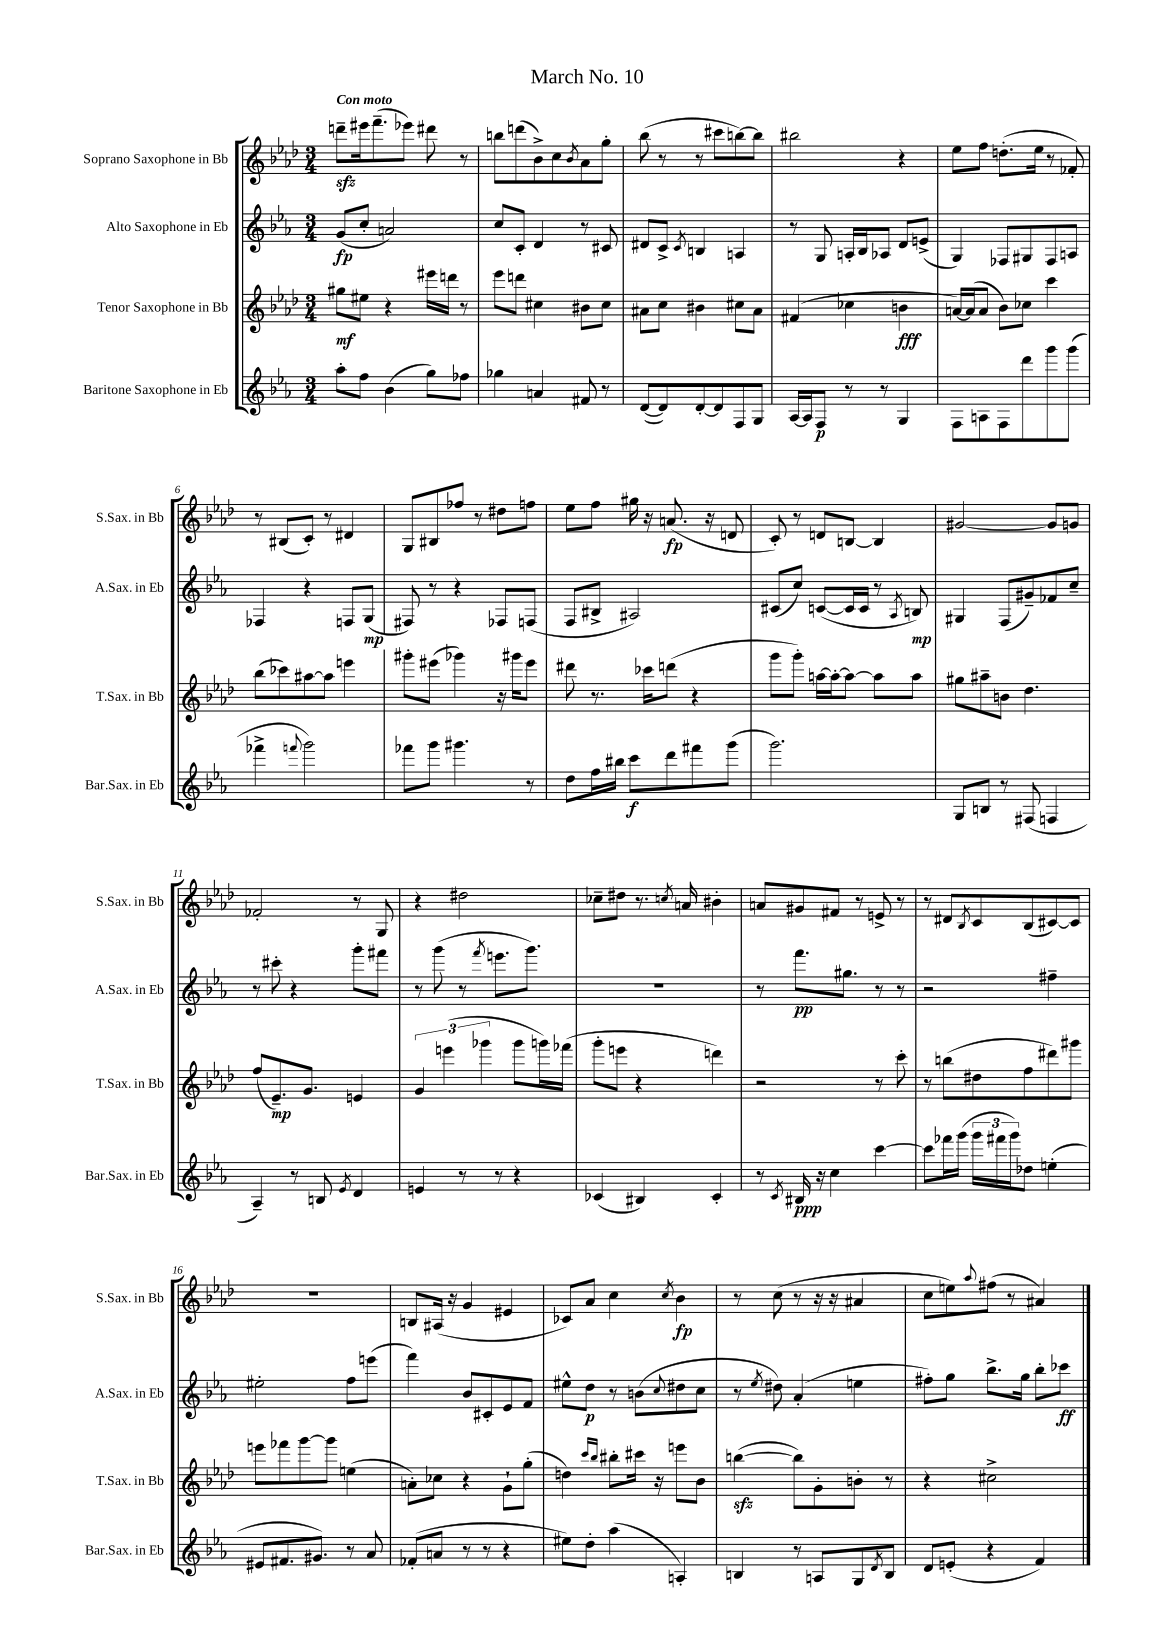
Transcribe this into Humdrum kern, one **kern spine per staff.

**kern	**kern	**kern	**kern
*staff4	*staff3	*staff2	*staff1
*clefG2	*clefG2	*clefG2	*clefG2
*k[b-e-a-]	*k[b-e-a-d-]	*k[b-e-a-]	*k[b-e-a-d-]
*M3/4	*M3/4	*M3/4	*M3/4
8aa-'	8gg#	(8g	8ddd~
8ff	8ee#	8cc'	16eee#
.	.	.	(8.fff~
(4b-	4r	2a)	.
.	.	.	8eee-)
8gg)	16eee#	.	8ddd#
.	16ddd	.	.
8ff-	8r	.	8r
=	=	=	=
4gg-	8eee-	8cc	8bb
.	8ddd	8c'	(8ddd
4a	4cc#	4d	8b-^)
.	.	.	8cc
.	.	.	8qb-
8f#	8b#	8r	8a-
8r	8cc#	8c#	8gg'
=	=	=	=
([8d	8a#	8d#	(8bb-
8d])	8cc	8c^	8r
.	.	8qc	.
[8d'	4b#	4B	8r
8d]	.	.	8ccc#
8F	8cc#	4A	[8bb)
8G	8a#	.	8bb]
=	=	=	=
[16A-	(4f#	8r	2bb#
16A-]	.	.	.
8F	.	8G	.
8r	4cc-	16A'	.
.	.	16B-	.
8r	.	8A-	.
4G	4b	8d	4r
.	.	(8e^	.
=	=	=	=
8F	[16a)	4G)	8ee-
.	(16a]	.	.
8A	8a	.	8ff
8F	8b-)	8F-	(8.dd'
8ddd	8cc-	8G#	.
.	.	.	16ee-
8ggg	4ccc	8F-	8r
(8ggg	.	8A	8f-')
=	=	=	=
4fff-^	(8bb-	4F-	8r
.	8ccc-)	.	(8B#
8qqfff	.	.	.
2ggg)	[8aa#	4r	8c')
.	8aa#]	.	8r
.	4eee	8F	4d#
.	.	(8G	.
=	=	=	=
8fff-	8ggg#'	8F#)	8G
8ggg	(8eee#	8r	8B#
4.ggg#	4ggg-)	4r	8ff-
.	.	.	8r
.	16r	8F-	8dd#
.	16ggg#	.	.
8r	8eee#	(8F	8ff
=	=	=	=
8dd	8ddd#	8F	8ee-
16ff	8.r	8B#^	8ff
16bb#	.	.	.
8ccc	.	2A#)	16gg#
.	16ccc-	.	16r
8ddd	(8ddd	.	(8.a
8fff#	4r	.	.
.	.	.	16r
(8ggg	.	.	8d
=	=	=	=
2.ggg)	8ggg	(8c#	8c')
.	8ggg')	8cc)	8r
.	[16aa	([8c	8d
.	16aa'_	.	.
.	8aa_	16c]	[8B
.	.	16c	.
.	8aa]	8r	4B]
.	.	8qA-	.
.	8aa	8B)	.
=	=	=	=
8G	8gg#	4G#	[2g#
8B	8aa#~	.	.
8r	8b	(8F	.
(8F#	4.dd-	8g#~)	.
4F	.	8f-	8g#]
.	.	8cc~	8g
=	=	=	=
4A-~)	(8ff	8r	2f-'
.	8.e-~)	8ccc#'	.
8r	.	4r	.
.	8.g	.	.
8B	.	.	.
8qe-	.	.	.
4d	4e	8ggg'	8r
.	.	8fff#	8G
=	=	=	=
4e	6g	8r	4r
.	.	(8ggg	.
.	(6eee	.	.
8r	.	8r	2dd#
.	6ggg-	.	.
.	.	8qfff	.
8r	.	8.eee	.
4r	8ggg-	.	.
.	.	8.ggg)	.
.	16ggg)	.	.
.	(16fff-	.	.
=	=	=	=
(4c-	8ggg'	2.r	8cc-~
.	8eee	.	8dd#
4B#)	4r	.	8.r
.	.	.	8qcc
.	.	.	16a
4c-'	4ddd)	.	4b#'
=	=	=	=
8r	2r	8r	8a
8qc	.	.	.
16B#	.	8.fff	8g#
16r	.	.	.
4cc	.	.	8f#
.	.	8.gg#	.
.	.	.	8r
[4ccc	8r	8r	8e^
.	8ccc'	8r	8r
=	=	=	=
8ccc]	8r	2r	8r
16fff-	(8bb	.	8d#
(16ggg	.	.	.
.	.	.	8qB-
24ggg	8dd#	.	8c
24fff#	.	.	.
24ggg)	.	.	.
8dd-	8ff	.	(8B-
(4ee'	8ddd#)	4ff#~	[8c#)
.	8ggg#	.	8c#]
=	=	=	=
8e#	8eee	2ee#'	2.r
8.f#	8fff-	.	.
.	[8ggg	.	.
8.g#)	.	.	.
.	8ggg]	.	.
8r	(4ee	8ff	.
8a-	.	(8eee	.
=	=	=	=
(8f-'	8a')	4fff)	8B
8a	8cc-	.	(16A#
.	.	.	16r
8r	4r	8b-	4g
8r	.	8c#'	.
4r	8g`	8e-	4e#
.	(8gg'	8f	.
=	=	=	=
8ee#)	4dd)	8ee#^^	8c-)
8dd'	.	8dd	8a-
.	16qqccc	.	.
.	16qqbb-	.	.
(4aa-	8bb#'	8r	4cc
.	16ccc#	(8b	.
.	16r	.	.
.	.	8qqcc	8qcc
4A')	8eee	8dd#	4b-
.	8b-	8cc	.
=	=	=	=
4B	([4bb	8r	8r
.	.	8qee-	.
.	.	8dd#)	(8cc
8r	8bb])	(4a-'	8r
8A	8g'	.	16r
.	.	.	16r
8G	8b'	4ee	4a#
8qd	.	.	.
8B	8r	.	.
=	=	=	=
8d	4r	8ff#')	8cc
(8e'	.	8gg	8ee)
.	.	.	8qqaa-
4r	2cc#^	8.bb-^	(8ff#
.	.	.	8r
.	.	16gg	.
4f)	.	8bb-'	4a#)
.	.	8ccc-	.
==	==	==	==
*-	*-	*-	*-
